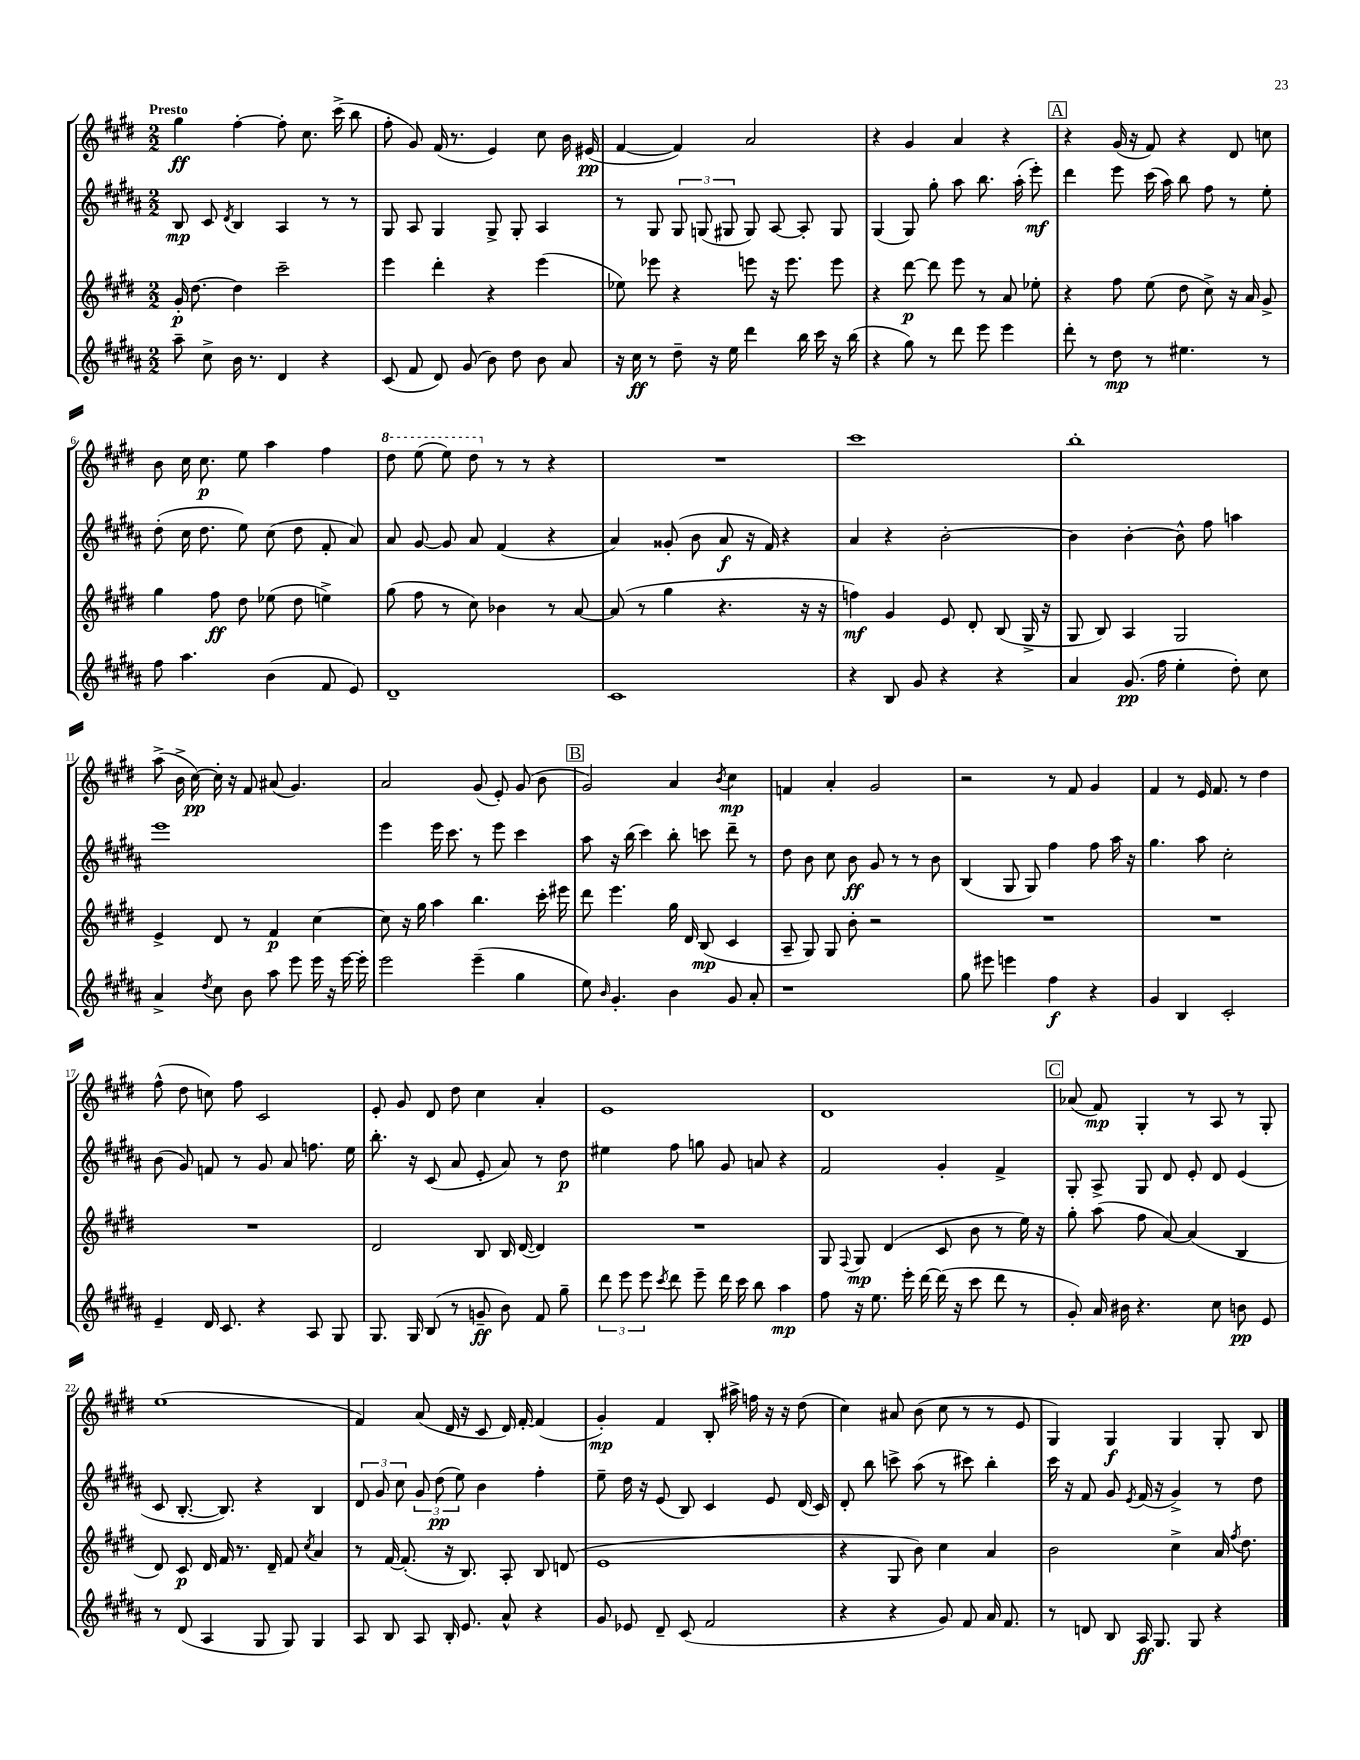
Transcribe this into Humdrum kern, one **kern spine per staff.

**kern	**dynam	**kern	**dynam	**kern	**dynam	**kern	**dynam
*part4	*part4	*part3	*part3	*part2	*part2	*part1	*part1
*staff4	*staff4	*staff3	*staff3	*staff2	*staff2	*staff1	*staff1
*clefG2	*	*clefG2	*	*clefG2	*	*clefG2	*
*k[f#c#g#d#a#]	*	*k[f#c#g#d#]	*	*k[f#c#g#d#a#]	*	*k[f#c#g#d#]	*
*M2/2	*	*M2/2	*	*M2/2	*	*M2/2	*
=1	=1	=1	=1	=1	=1	=1	=1
!	!	!	!	!	!	!LO:TX:a:B:t=Presto	!
8aa#~\	.	16g#'/	p	8B/	mp	4gg#\	ff
.	.	[8.dd#\	.	.	.	.	.
8cc#^\	.	.	.	8c#/	.	.	.
.	.	.	.	8qd#/	.	.	.
16b\	.	4dd#\]	.	4B/	.	[4ff#'\	.
8.r	.	.	.	.	.	.	.
4d#/	.	2ccc#~\	.	4A#/	.	8ff#'\]	.
.	.	.	.	.	.	8.cc#\	.
4r	.	.	.	8r	.	.	.
.	.	.	.	.	.	(16ccc#^\	.
.	.	.	.	8r	.	8bb\	.
=2	=2	=2	=2	=2	=2	=2	=2
(8c#/	.	4eee\	.	8G#/	.	8ff#'\	.
8f#/	.	.	.	8A#/	.	8g#/)	.
8d#/)	.	4ddd#'\	.	4G#/	.	(16f#/	.
.	.	.	.	.	.	8.r	.
(8g#/	.	.	.	.	.	.	.
8b\)	.	4r	.	8G#^/	.	4e/)	.
8dd#\	.	.	.	8G#'/	.	.	.
8b\	.	(4eee\	.	4A#/	.	8cc#\	.
8a#/	.	.	.	.	.	16b\	.
.	.	.	.	.	.	(16e#X/	pp
=3	=3	=3	=3	=3	=3	=3	=3
16r	.	8ee-X\)	.	8r	.	[4f#/	.
16cc#\	ff	.	.	.	.	.	.
8r	.	8eee-X\	.	8G#/	.	.	.
8dd#~\	.	4r	.	12G#/	.	4f#/])	.
.	.	.	.	(12Gn/	.	.	.
16r	.	.	.	.	.	.	.
.	.	.	.	12G#X/	.	.	.
16ee\	.	.	.	.	.	.	.
4ddd#\	.	8eeen\	.	8G#/)	.	2a/	.
.	.	16r	.	[8A#/	.	.	.
.	.	8.eee\	.	.	.	.	.
16bb\	.	.	.	8A#'/]	.	.	.
16ccc#\	.	.	.	.	.	.	.
16r	.	8eee\	.	8G#/	.	.	.
(16bb\	.	.	.	.	.	.	.
=4	=4	=4	=4	=4	=4	=4	=4
4r	.	4r	.	(4G#/	.	4r	.
8gg#\)	.	[8ddd#\	p	8G#/)	.	4g#/	.
8r	.	8ddd#\]	.	8gg#'\	.	.	.
8ddd#\	.	8eee\	.	8aa#\	.	4a/	.
8eee\	.	8r	.	8.bb\	.	.	.
4eee\	.	8a/	.	.	.	4r	.
.	.	.	.	(16aa#'\	.	.	.
.	.	8ee-X'\	.	8eee'\)	mf	.	.
!!LO:REH:place=s1:t=A
=5	=5	=5	=5	=5	=5	=5	=5
8ddd#'\	.	4r	.	4ddd#\	.	4r	.
8r	.	.	.	.	.	.	.
8dd#\	mp	8ff#\	.	8eee\	.	(16g#/	.
.	.	.	.	.	.	16r	.
8r	.	(8ee\	.	(16ccc#\	.	8f#/)	.
.	.	.	.	16aa#\)	.	.	.
4.ee#X\	.	8dd#\	.	8bb\	.	4r	.
.	.	8cc#^\)	.	8ff#\	.	.	.
.	.	16r	.	8r	.	8d#/	.
.	.	16a/	.	.	.	.	.
8r	.	8g#^/	.	8ee'\	.	8ccn\	.
!!LO:LB:g=z
=6	=6	=6	=6	=6	=6	=6	=6
8ff#\	.	4gg#\	.	(8dd#'\	.	8b\	.
4.aa#\	.	.	.	16cc#\	.	16cc#\	.
.	.	.	.	8.dd#\	.	8.cc#\	p
.	.	8ff#\	ff	.	.	.	.
.	.	8dd#\	.	8ee\)	.	8ee\	.
(4b\	.	(8ee-X\	.	(8cc#\	.	4aa\	.
.	.	8dd#\	.	8dd#\	.	.	.
8f#/	.	4een^\)	.	8f#'/	.	4ff#\	.
8e/)	.	.	.	8a#/)	.	.	.
=7	=7	=7	=7	=7	=7	=7	=7
*	*	*	*	*	*	*8va	*
1d#~	.	(8gg#\	.	8a#/	.	8ddd#\	.
.	.	8ff#\	.	[8g#/	.	(8eee\	.
.	.	8r	.	8g#/]	.	8eee\)	.
.	.	8cc#\)	.	8a#/	.	8ddd#\	.
*	*	*	*	*	*	*X8va	*
.	.	4b-X\	.	(4f#/	.	8r	.
.	.	.	.	.	.	8r	.
.	.	8r	.	4r	.	4r	.
.	.	[8a/	.	.	.	.	.
=8	=8	=8	=8	=8	=8	=8	=8
1c#	.	(8a/]	.	4a#/)	.	1r	.
.	.	8r	.	.	.	.	.
.	.	4gg#\	.	(8g##X'/	.	.	.
.	.	.	.	8b\	.	.	.
.	.	4.r	.	8a#/	f	.	.
.	.	.	.	16r	.	.	.
.	.	.	.	16f#/)	.	.	.
.	.	.	.	4r	.	.	.
.	.	16r	.	.	.	.	.
.	.	16r	.	.	.	.	.
=9	=9	=9	=9	=9	=9	=9	=9
4r	.	4ffn\)	mf	4a#/	.	1ccc#	.
8B/	.	4g#/	.	4r	.	.	.
8g#/	.	.	.	.	.	.	.
4r	.	8e/	.	[2b'\	.	.	.
.	.	8d#'/	.	.	.	.	.
4r	.	(8B/	.	.	.	.	.
.	.	16G#^/	.	.	.	.	.
.	.	16r	.	.	.	.	.
=10	=10	=10	=10	=10	=10	=10	=10
4a#/	.	8G#/	.	4b\]	.	1bb'	.
.	.	8B/)	.	.	.	.	.
(8.g#/	pp	4A/	.	[4b'\	.	.	.
16ff#\	.	.	.	.	.	.	.
4ee'\	.	2G#/	.	8b^^\]	.	.	.
.	.	.	.	8ff#\	.	.	.
8dd#'\)	.	.	.	4aan\	.	.	.
8cc#\	.	.	.	.	.	.	.
!!LO:LB:g=z
=11	=11	=11	=11	=11	=11	=11	=11
4a#^/	.	4e^/	.	1eee	.	(8aa^\	.
.	.	.	.	.	.	16b^\	.
.	.	.	.	.	.	[16cc#\)	pp
8qdd#/	.	.	.	.	.	.	.
8cc#\	.	8d#/	.	.	.	16cc#'\]	.
.	.	.	.	.	.	16r	.
8b\	.	8r	.	.	.	8f#/	.
8aa#\	.	4f#/	p	.	.	(8a#X/	.
8eee\	.	.	.	.	.	4.g#/)	.
16eee\	.	[4cc#\	.	.	.	.	.
16r	.	.	.	.	.	.	.
[16eee\	.	.	.	.	.	.	.
16eee'\]	.	.	.	.	.	.	.
=12	=12	=12	=12	=12	=12	=12	=12
2eee\	.	8cc#\]	.	4eee\	.	2a/	.
.	.	16r	.	.	.	.	.
.	.	16gg#\	.	.	.	.	.
.	.	4aa\	.	16eee\	.	.	.
.	.	.	.	8.ccc#\	.	.	.
(4eee~\	.	4.bb\	.	8r	.	(8g#/	.
.	.	.	.	8eee\	.	8e'/)	.
4gg#\	.	.	.	4ccc#\	.	(8g#/	.
.	.	16ccc#'\	.	.	.	8b\	.
.	.	16eee#X\	.	.	.	.	.
!!LO:REH:place=s1:t=B
=13	=13	=13	=13	=13	=13	=13	=13
8ee\)	.	8ddd#\	.	8aa#\	.	2g#/)	.
16qqb/	.	.	.	.	.	.	.
4.g#'/	.	4.eee\	.	16r	.	.	.
.	.	.	.	(16bb\	.	.	.
.	.	.	.	4ccc#\)	.	.	.
4b\	.	16gg#\	.	8bb'\	.	4a/	.
.	.	16d#/	.	.	.	.	.
.	.	(8B/	mp	8cccn\	.	.	.
.	.	.	.	.	.	8qb/	.
8g#/	.	4c#/	.	8ddd#~\	.	4cc#\	mp
8a#'/	.	.	.	8r	.	.	.
=14	=14	=14	=14	=14	=14	=14	=14
1r	.	8A~/	.	8dd#\	.	4fn/	.
.	.	8G#/)	.	8b\	.	.	.
.	.	8G#/	.	8cc#\	.	4a'/	.
.	.	8b'\	.	8b\	ff	.	.
.	.	2r	.	8g#/	.	2g#/	.
.	.	.	.	8r	.	.	.
.	.	.	.	8r	.	.	.
.	.	.	.	8b\	.	.	.
=15	=15	=15	=15	=15	=15	=15	=15
8gg#\	.	1r	.	(4B/	.	2r	.
8eee#X\	.	.	.	.	.	.	.
4eeen\	.	.	.	8G#/	.	.	.
.	.	.	.	8G#/)	.	.	.
4ff#\	f	.	.	4ff#\	.	8r	.
.	.	.	.	.	.	8f#/	.
4r	.	.	.	8ff#\	.	4g#/	.
.	.	.	.	16aa#\	.	.	.
.	.	.	.	16r	.	.	.
=16	=16	=16	=16	=16	=16	=16	=16
4g#/	.	1r	.	4.gg#\	.	4f#/	.
4B/	.	.	.	.	.	8r	.
.	.	.	.	8aa#\	.	16e/	.
.	.	.	.	.	.	8.f#/	.
2c#'/	.	.	.	2cc#'\	.	.	.
.	.	.	.	.	.	8r	.
.	.	.	.	.	.	4dd#\	.
!!LO:LB:g=z
=17	=17	=17	=17	=17	=17	=17	=17
4e~/	.	1r	.	(8b\	.	(8ff#^^\	.
.	.	.	.	8g#/)	.	8dd#\	.
16d#/	.	.	.	8fn/	.	8ccn\)	.
8.c#/	.	.	.	.	.	.	.
.	.	.	.	8r	.	8ff#\	.
4r	.	.	.	8g#/	.	2c#/	.
.	.	.	.	8a#/	.	.	.
8A#/	.	.	.	8.ffn\	.	.	.
8G#/	.	.	.	.	.	.	.
.	.	.	.	16ee\	.	.	.
=18	=18	=18	=18	=18	=18	=18	=18
8.G#/	.	2d#/	.	8.bb'\	.	8e'/	.
.	.	.	.	.	.	8g#/	.
16G#/	.	.	.	16r	.	.	.
(8B/	.	.	.	(8c#/	.	8d#/	.
8r	.	.	.	8a#/	.	8dd#\	.
8gn~/	ff	8B/	.	8e'/	.	4cc#\	.
8b\)	.	16B/	.	8a#/)	.	.	.
.	.	([16d#/	.	.	.	.	.
8f#/	.	4d#/])	.	8r	.	4a'/	.
8gg#~\	.	.	.	8dd#\	p	.	.
=19	=19	=19	=19	=19	=19	=19	=19
12ddd#\	.	1r	.	4ee#X\	.	1e	.
12eee\	.	.	.	.	.	.	.
12eee\	.	.	.	.	.	.	.
8qccc#/	.	.	.	.	.	.	.
8ddd#\	.	.	.	8ff#\	.	.	.
8eee~\	.	.	.	8ggn\	.	.	.
16ddd#\	.	.	.	8g#/	.	.	.
16ccc#\	.	.	.	.	.	.	.
8bb\	.	.	.	8an/	.	.	.
4aa#\	mp	.	.	4r	.	.	.
=20	=20	=20	=20	=20	=20	=20	=20
8ff#\	.	8G#/	.	2f#/	.	1d#	.
.	.	8qqF#/	.	.	.	.	.
16r	.	8G#/	mp	.	.	.	.
8.ee\	.	.	.	.	.	.	.
.	.	(4d#/	.	.	.	.	.
16eee'\	.	.	.	.	.	.	.
[16ddd#\	.	.	.	.	.	.	.
(16ddd#\]	.	8c#/	.	4g#'/	.	.	.
16r	.	.	.	.	.	.	.
8ccc#\	.	8b\	.	.	.	.	.
8ddd#\	.	8r	.	4f#^/	.	.	.
8r	.	16ee\)	.	.	.	.	.
.	.	16r	.	.	.	.	.
!!LO:REH:place=s1:t=C
=21	=21	=21	=21	=21	=21	=21	=21
8g#'/)	.	8gg#'\	.	8G#'/	.	(8a-X/	.
16a#/	.	(8aa\	.	8A#^/	.	8f#/)	mp
16b#X\	.	.	.	.	.	.	.
4.r	.	8ff#\	.	8G#/	.	4G#'/	.
.	.	[8a/)	.	8d#/	.	.	.
.	.	(4a/]	.	8e'/	.	8r	.
8cc#\	.	.	.	8d#/	.	8A/	.
8bn\	pp	4B/	.	(4e/	.	8r	.
8e/	.	.	.	.	.	8G#'/	.
!!LO:LB:g=z
=22	=22	=22	=22	=22	=22	=22	=22
8r	.	8d#/)	.	8c#/	.	(1ee	.
(8d#/	.	8c#/	p	[8.B'/	.	.	.
4A#/	.	16d#/	.	.	.	.	.
.	.	16f#/	.	8.B/])	.	.	.
.	.	8.r	.	.	.	.	.
8G#/	.	.	.	4r	.	.	.
.	.	16d#~/	.	.	.	.	.
8G#/)	.	8f#/	.	.	.	.	.
.	.	8qcc#/	.	.	.	.	.
4G#/	.	4a/	.	4B/	.	.	.
=23	=23	=23	=23	=23	=23	=23	=23
8A#/	.	8r	.	12d#/	.	4f#/)	.
.	.	.	.	12g#/	.	.	.
8B/	.	[16f#/	.	.	.	.	.
.	.	.	.	12cc#\	.	.	.
.	.	(8.f#'/]	.	.	.	.	.
8A#/	.	.	.	12g#/	.	(8a/	.
.	.	.	.	(12dd#\	pp	.	.
16B'/	.	16r	.	.	.	16d#/	.
.	.	.	.	12ee\)	.	.	.
8.e/	.	8.B/)	.	.	.	16r	.
.	.	.	.	4b\	.	8c#/	.
8a#^^/	.	8A'/	.	.	.	16d#/)	.
.	.	.	.	.	.	[16f#'/	.
4r	.	8B/	.	4ff#'\	.	(4f#/]	.
.	.	(8dn/	.	.	.	.	.
=24	=24	=24	=24	=24	=24	=24	=24
8g#/	.	1e	.	8ee~\	.	4g#'/)	mp
8e-X/	.	.	.	16dd#\	.	.	.
.	.	.	.	16r	.	.	.
8d#~/	.	.	.	(8e/	.	4f#/	.
(8c#/	.	.	.	8B/)	.	.	.
2f#/	.	.	.	4c#/	.	8B'/	.
.	.	.	.	.	.	16aa#X^\	.
.	.	.	.	.	.	16ffn\	.
.	.	.	.	8e/	.	16r	.
.	.	.	.	.	.	16r	.
.	.	.	.	(16d#/	.	(8dd#\	.
.	.	.	.	16c#/)	.	.	.
=25	=25	=25	=25	=25	=25	=25	=25
4r	.	4r	.	8d#'/	.	4cc#\)	.
.	.	.	.	8bb\	.	.	.
4r	.	8G#/	.	8cccn^\	.	8a#X/	.
.	.	8b\)	.	(8aa#\	.	(8b\	.
8g#/)	.	4cc#\	.	8r	.	8cc#\	.
8f#/	.	.	.	8ccc#X\)	.	8r	.
16a#/	.	4a/	.	4bb'\	.	8r	.
8.f#/	.	.	.	.	.	.	.
.	.	.	.	.	.	8e/	.
=26	=26	=26	=26	=26	=26	=26	=26
8r	.	2b\	.	16ccc#\	.	4G#/)	.
.	.	.	.	16r	.	.	.
8dn/	.	.	.	8f#/	.	.	.
8B/	.	.	.	8g#/	.	4G#/	f
.	.	.	.	8qe/	.	.	.
16A#/	ff	.	.	(16f#/	.	.	.
8.G#/	.	.	.	16r	.	.	.
.	.	4cc#^\	.	4g#^/)	.	4G#/	.
8G#/	.	.	.	.	.	.	.
4r	.	16a/	.	8r	.	8G#'/	.
.	.	8qff#/	.	.	.	.	.
.	.	8.dd#\	.	.	.	.	.
.	.	.	.	8dd#\	.	8B/	.
==	==	==	==	==	==	==	==
*-	*-	*-	*-	*-	*-	*-	*-
